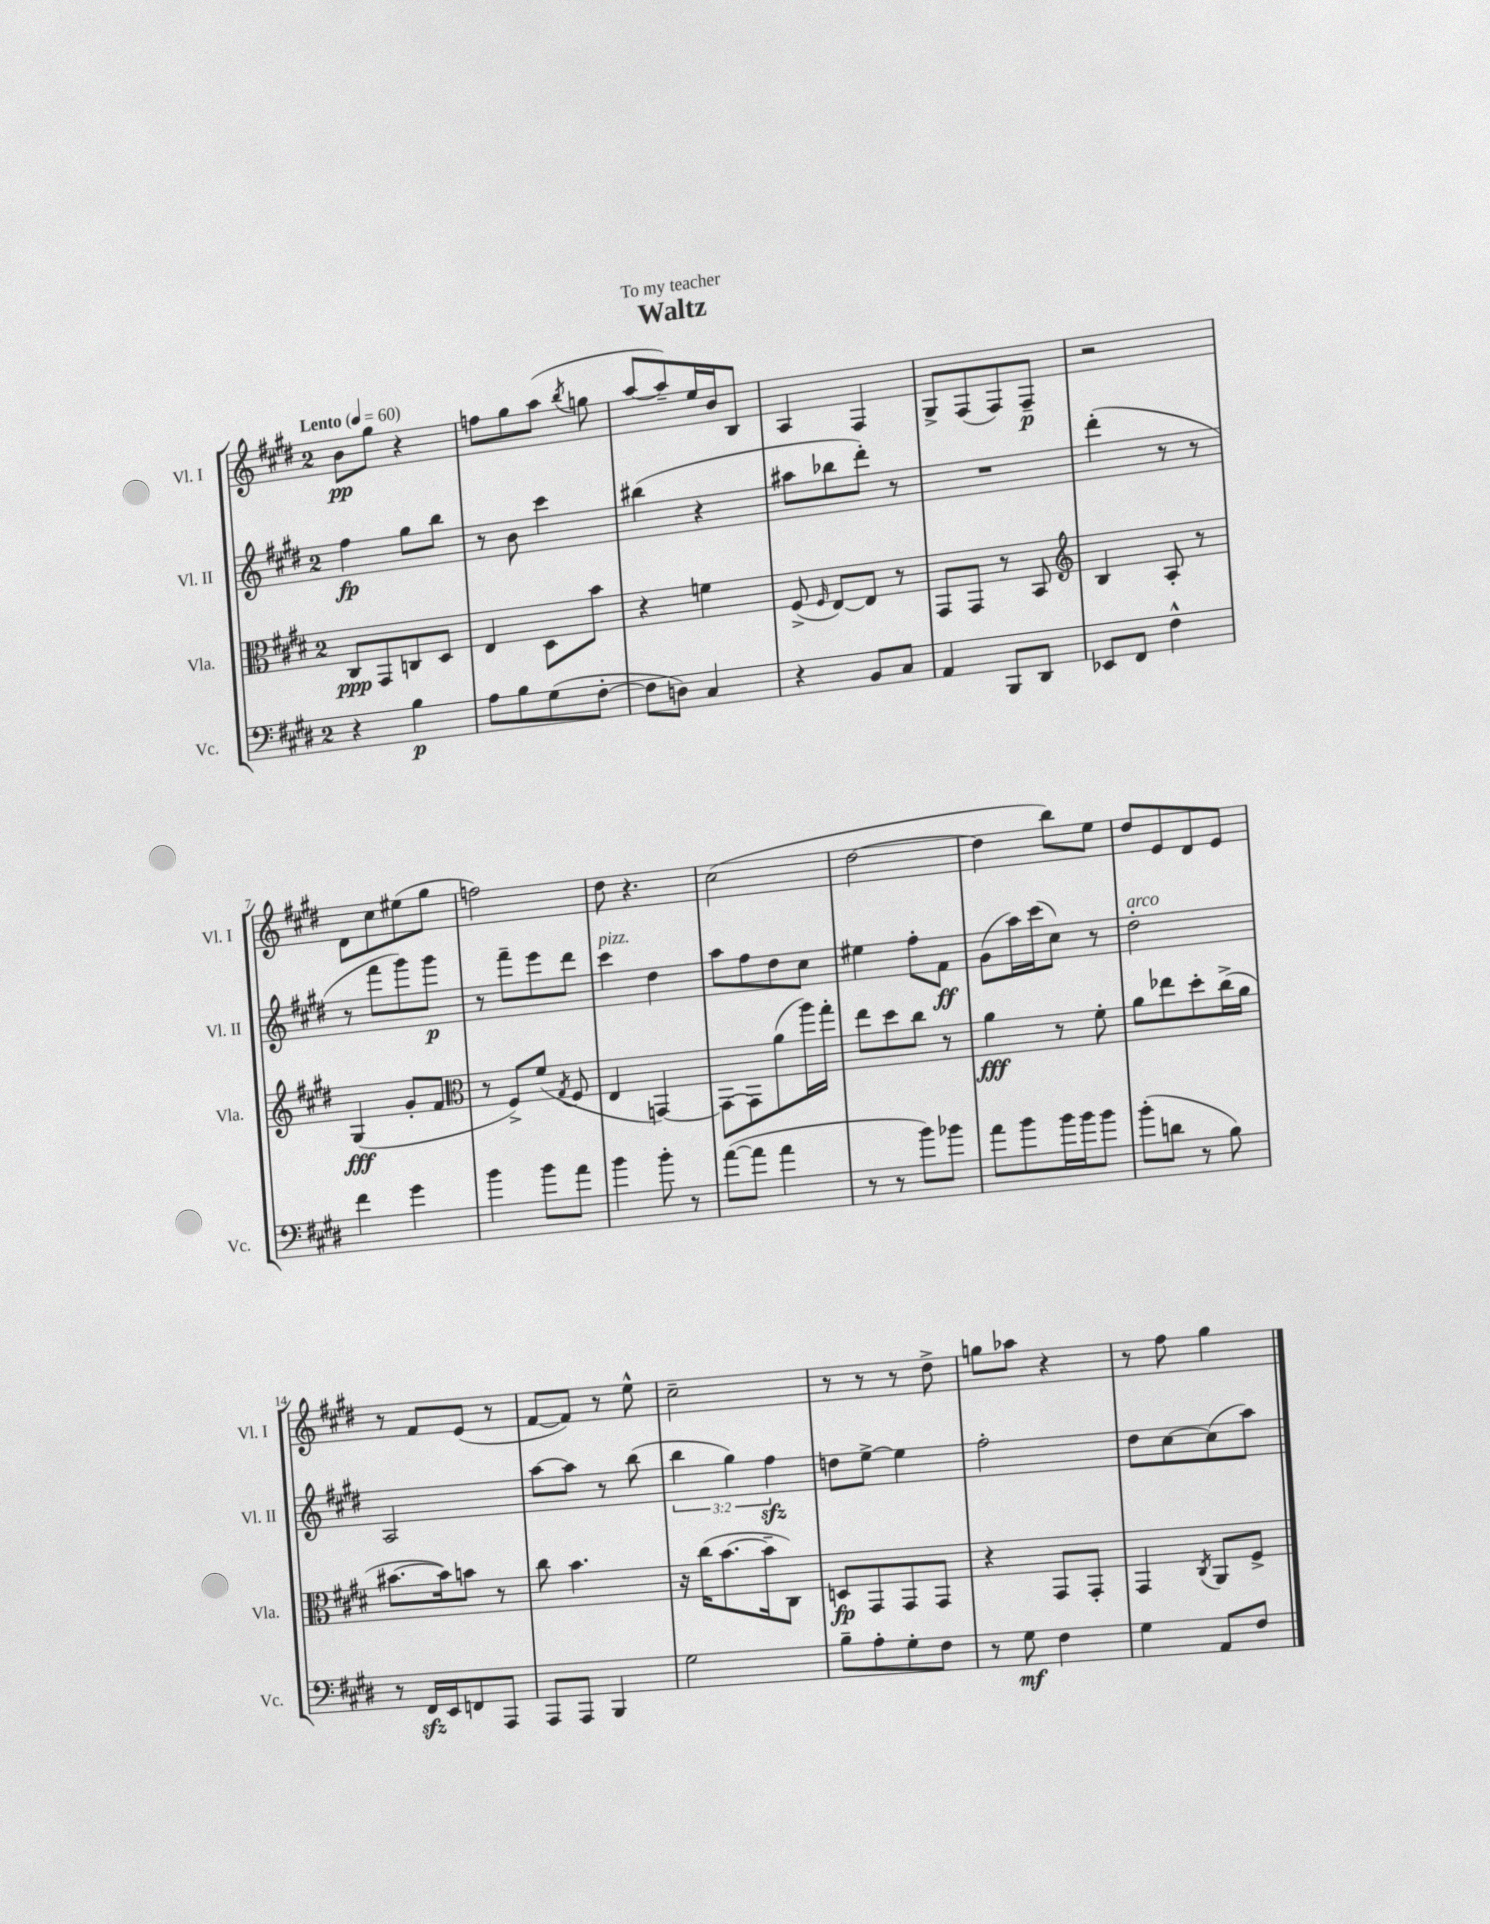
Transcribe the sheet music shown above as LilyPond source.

\header { title = "Waltz" dedication = "To my teacher" }
<<
\new StaffGroup <<
\new Staff = "s0" \with { instrumentName = "Vl. I" shortInstrumentName = "Vl. I" } {
    \clef treble \key e \major \once \override Staff.TimeSignature.style = #'single-digit \time 2/4 \tempo "Lento" 4 = 60
    \autoBeamOff b'8[\pp gis''8] r4 |
    f''8[ gis''8 a''8]( \acciaccatura { b''8 } g''8 |
    a''8[~ a''8--) e''16 b'16 b8] |
    a4 fis4 |
    gis8[-> fis8( fis8) fis8]--\p |
    r2 |
    dis'8[ cis''8 eis''8( gis''8] |
    f''2) |
    dis''8 r4. |
    cis''2( |
    dis''2~ |
    dis''4 b''8[) e''8] |
    dis''8[ e'8 dis'8 e'8] |
    r8 fis'8[ e'8]( r8 |
    fis'8[~ fis'8]) r8 e''8-^ |
    cis''2-- |
    r8 r8 r8 dis''8-> |
    g''8[ aes''8] r4 |
    r8 fis''8 gis''4 \bar "|." |
}
\new Staff = "s1" \with { instrumentName = "Vl. II" shortInstrumentName = "Vl. II" } {
    \clef treble \key e \major \once \override Staff.TimeSignature.style = #'single-digit \time 2/4 \override Staff.TupletNumber.text = #tuplet-number::calc-fraction-text
    \autoBeamOff fis''4\fp gis''8[ b''8] |
    r8 b'8 cis'''4 |
    bis''4( r4 |
    ais''8[ bes''8 dis'''8]-.) r8 |
    R2 |
    dis'''4-.( r8 r8 |
    r8 fis'''8[ gis'''8) gis'''8]\p |
    r8 fis'''8[-- e'''8 dis'''8] |
    cis'''4^\markup { \italic "pizz." } dis''4 |
    a''8[ fis''8 dis''8 cis''8] |
    eis''4 fis''8[-. fis'8]\ff |
    gis'8[( a''16) cis'''16( cis''8]) r8 |
    dis''2-.^\markup { \italic "arco" } |
    a2 |
    a''8[~ a''8] r8 b''8( |
    \tuplet 3/2 { b''4 gis''4) fis''4\sfz } |
    d''8[ e''8]~-> e''4 |
    fis''2-. |
    dis''8[ cis''8~ cis''8( a''8]) \bar "|." |
}
\new Staff = "s2" \with { instrumentName = "Vla." shortInstrumentName = "Vla." } {
    \clef alto \key e \major \once \override Staff.TimeSignature.style = #'single-digit \time 2/4
    \autoBeamOff cis8[\ppp gis,8 c8 dis8] |
    e4 dis8[ b'8] |
    r4 f'4 |
    fis8->( \grace { fis16 } e8[~) e8] r8 |
    gis,8[ gis,8] r8 b,8 |
    \clef treble b4 a8-. r8 |
    gis4\fff( gis'8[-. fis'8] |
    \clef alto r8 fis8[->) fis'8]( \acciaccatura { gis8 } fis8 |
    e4 g,4~) |
    g,8[~ g,8 a'8( a''16) gis''16]-. |
    e''8[ dis''8 cis''8] r8 |
    a'4\fff r8 fis'8-. |
    a'8[ ees''8 dis''8-. cis''16->( a'16] |
    bis'8.[~ bis'16) b'8] r8 |
    cis''8 b'4. |
    r16 cis''16[( b'8.~ b'16-- cis8]) |
    d8[\fp gis,8 gis,8 gis,8] |
    r4 gis,8[ gis,8]-. |
    gis,4 \acciaccatura { cis8 } a,8[ fis8]-> \bar "|." |
}
\new Staff = "s3" \with { instrumentName = "Vc." shortInstrumentName = "Vc." } {
    \clef bass \key e \major \once \override Staff.TimeSignature.style = #'single-digit \time 2/4
    \autoBeamOff r4 b4\p |
    a8[ b8 gis8( fis8]~-. |
    fis8[ d8]) cis4 |
    r4 b,8[ cis8] |
    a,4 b,,8[ dis,8] |
    ees,8[ fis,8] fis4-^ |
    fis'4 gis'4 |
    b'4 b'8[ a'8] |
    b'4 b'8-. r8 |
    a'8[~( a'8] a'4 |
    r8 r8 b'8[) bes'8] |
    a'8[ b'8 b'16 b'16 b'8] |
    b'8[-.( d'8] r8 b8) |
    r8 fis,16[\sfz e,16 f,8 a,,8] |
    a,,8[ a,,8] b,,4 |
    gis2 |
    b8[-- a8-. gis8-. fis8] |
    r8 gis8\mf fis4 |
    gis4 a,8[ fis8] \bar "|." |
}
>>
>>
